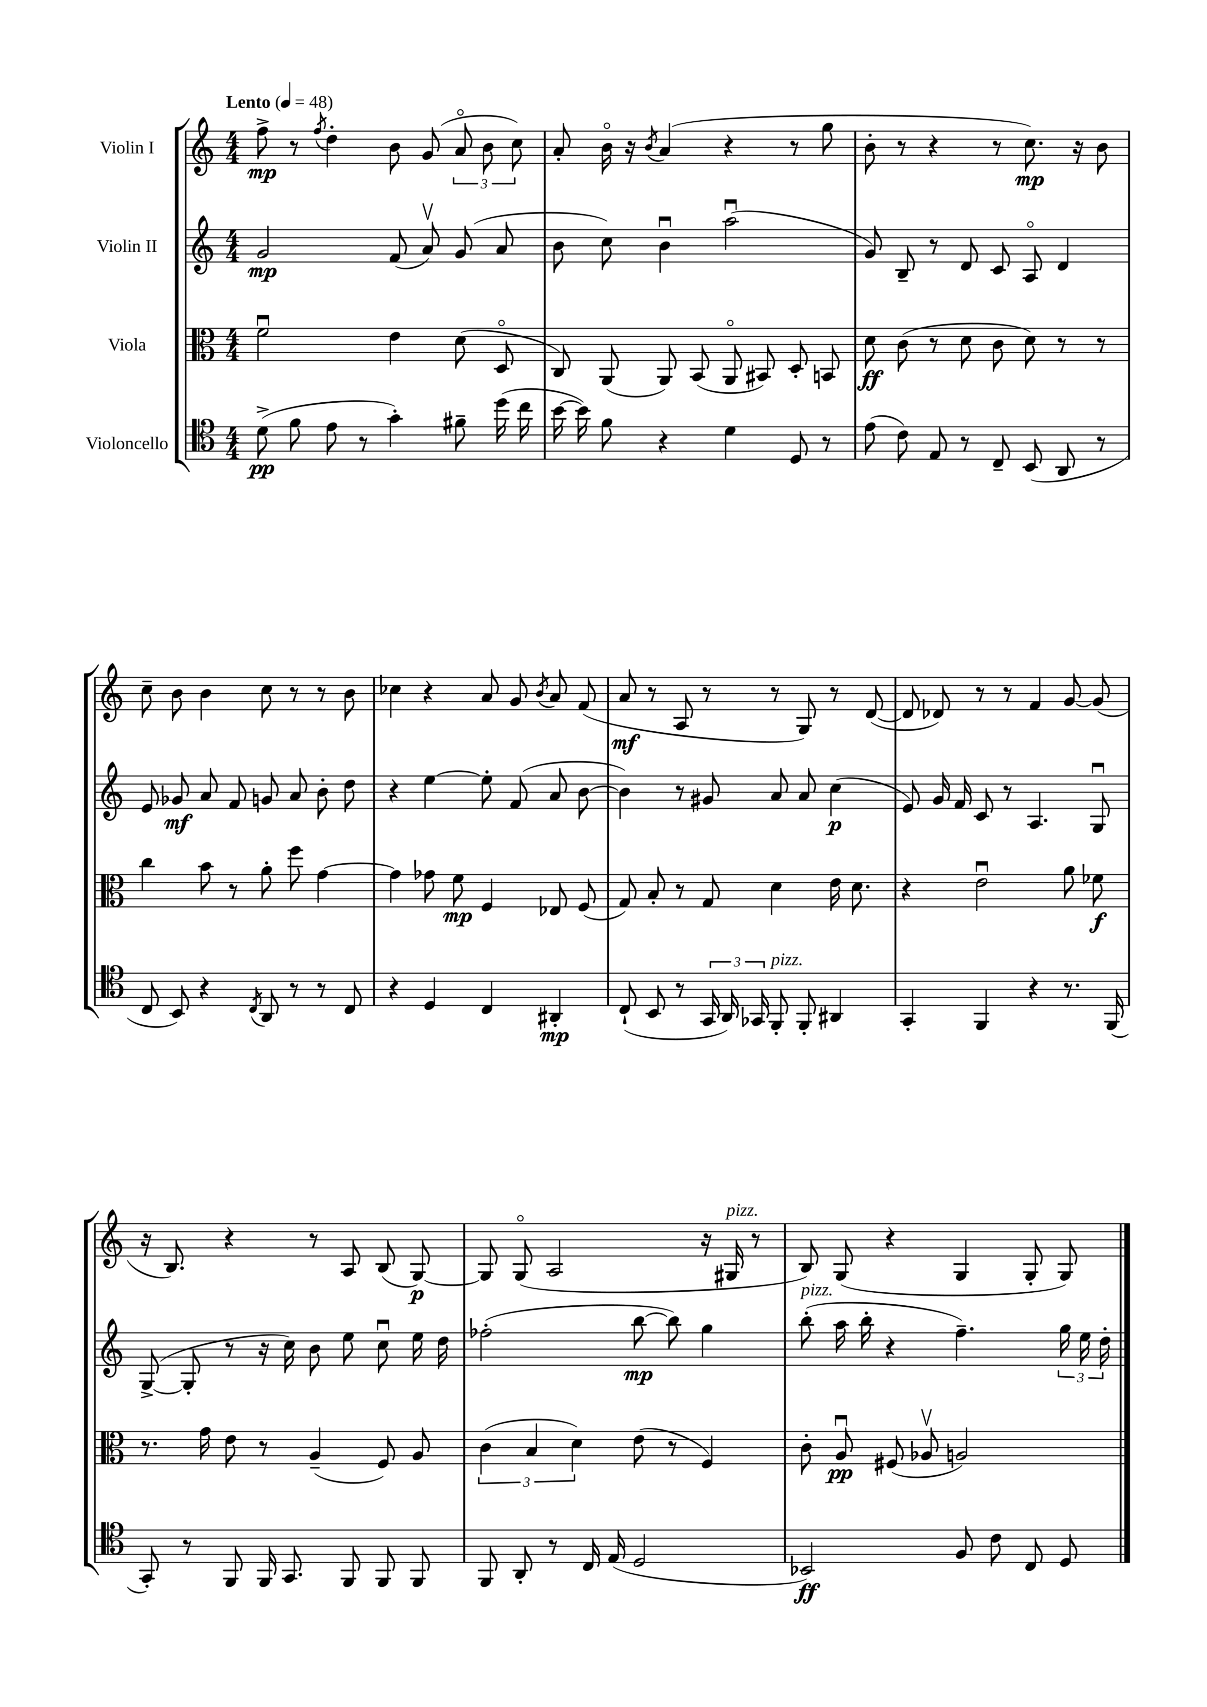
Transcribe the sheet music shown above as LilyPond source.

<<
\new StaffGroup <<
\new Staff = "s0" \with { instrumentName = "Violin I" } {
    \clef treble \key c \major \numericTimeSignature \time 4/4 \tempo "Lento" 4 = 48
    \autoBeamOff f''8->\mp r8 \acciaccatura { f''8 } d''4-. b'8 g'8( \tuplet 3/2 { a'8\flageolet b'8 c''8) } |
    a'8-. b'16\flageolet r16 \acciaccatura { b'8 } a'4( r4 r8 g''8 |
    b'8-. r8 r4 r8 c''8.\mp) r16 b'8 |
    c''8-- b'8 b'4 c''8 r8 r8 b'8 |
    ces''4 r4 a'8 g'8 \acciaccatura { b'8 } a'8 f'8( |
    a'8\mf r8 a8 r8 r8 g8) r8 d'8~( |
    d'8 des'8) r8 r8 f'4 g'8~ g'8( |
    r16 b8.) r4 r8 a8 b8( g8~\p) |
    g8 g8\flageolet( a2 r16 gis16^\markup { \italic "pizz." } r8 |
    b8) g8( r4 g4 g8-. g8) \bar "|." |
}
\new Staff = "s1" \with { instrumentName = "Violin II" } {
    \clef treble \key c \major \numericTimeSignature \time 4/4
    \autoBeamOff g'2\mp f'8( a'8\upbow) g'8( a'8 |
    b'8 c''8) b'4\downbow a''2\downbow( |
    g'8) b8-- r8 d'8 c'8 a8\flageolet d'4 |
    e'8 ges'8\mf a'8 f'8 g'8 a'8 b'8-. d''8 |
    r4 e''4~ e''8-. f'8( a'8 b'8~ |
    b'4) r8 gis'8 a'8 a'8 c''4\p( |
    e'8) g'16 f'16 c'8 r8 a4. g8\downbow |
    g8~->( g8-. r8 r16 c''16) b'8 e''8 c''8\downbow e''16 d''16 |
    fes''2-.( b''8~\mp b''8) g''4 |
    b''8-.^\markup { \italic "pizz." }( a''16 b''16-. r4 f''4.--) \tuplet 3/2 { g''16 e''16 d''16-. } \bar "|." |
}
\new Staff = "s2" \with { instrumentName = "Viola" } {
    \clef alto \key c \major \numericTimeSignature \time 4/4
    \autoBeamOff f'2\downbow e'4 d'8( d8\flageolet |
    c8) a,8( a,8) b,8( a,8\flageolet bis,8) d8-. b,8 |
    d'8\ff c'8( r8 d'8 c'8 d'8) r8 r8 |
    c''4 b'8 r8 a'8-. f''8 g'4~ |
    g'4 ges'8 f'8\mp f4 ees8 f8( |
    g8) b8-. r8 g8 d'4 e'16 d'8. |
    r4 e'2\downbow a'8 fes'8\f |
    r8. g'16 e'8 r8 a4--( f8) a8 |
    \tuplet 3/2 { c'4( b4 d'4) } e'8( r8 f4) |
    c'8-. a8\downbow\pp fis8( aes8\upbow a2) \bar "|." |
}
\new Staff = "s3" \with { instrumentName = "Violoncello" } {
    \clef tenor \key c \major \numericTimeSignature \time 4/4
    \autoBeamOff d'8->\pp( f'8 e'8 r8 g'4-.) fis'8-- d''16( c''16 |
    b'16~ b'16) f'8 r4 d'4 d8 r8 |
    e'8( c'8) e8 r8 c8-- b,8( a,8 r8 |
    c8 b,8) r4 \acciaccatura { c8 } a,8 r8 r8 c8 |
    r4 d4 c4 ais,4-.\mp |
    c8-!( b,8 r8 \tuplet 3/2 { g,16 a,16) ges,16 } f,8-.^\markup { \italic "pizz." } f,8-. ais,4 |
    g,4-. f,4 r4 r8. f,16( |
    g,8-.) r8 f,8 f,16 g,8. f,8 f,8 f,8 |
    f,8 a,8-. r8 c16 e16( d2 |
    bes,2\ff) f8 c'8 c8 d8 \bar "|." |
}
>>
>>
\layout { \context { \Score \remove "Bar_number_engraver" } }
